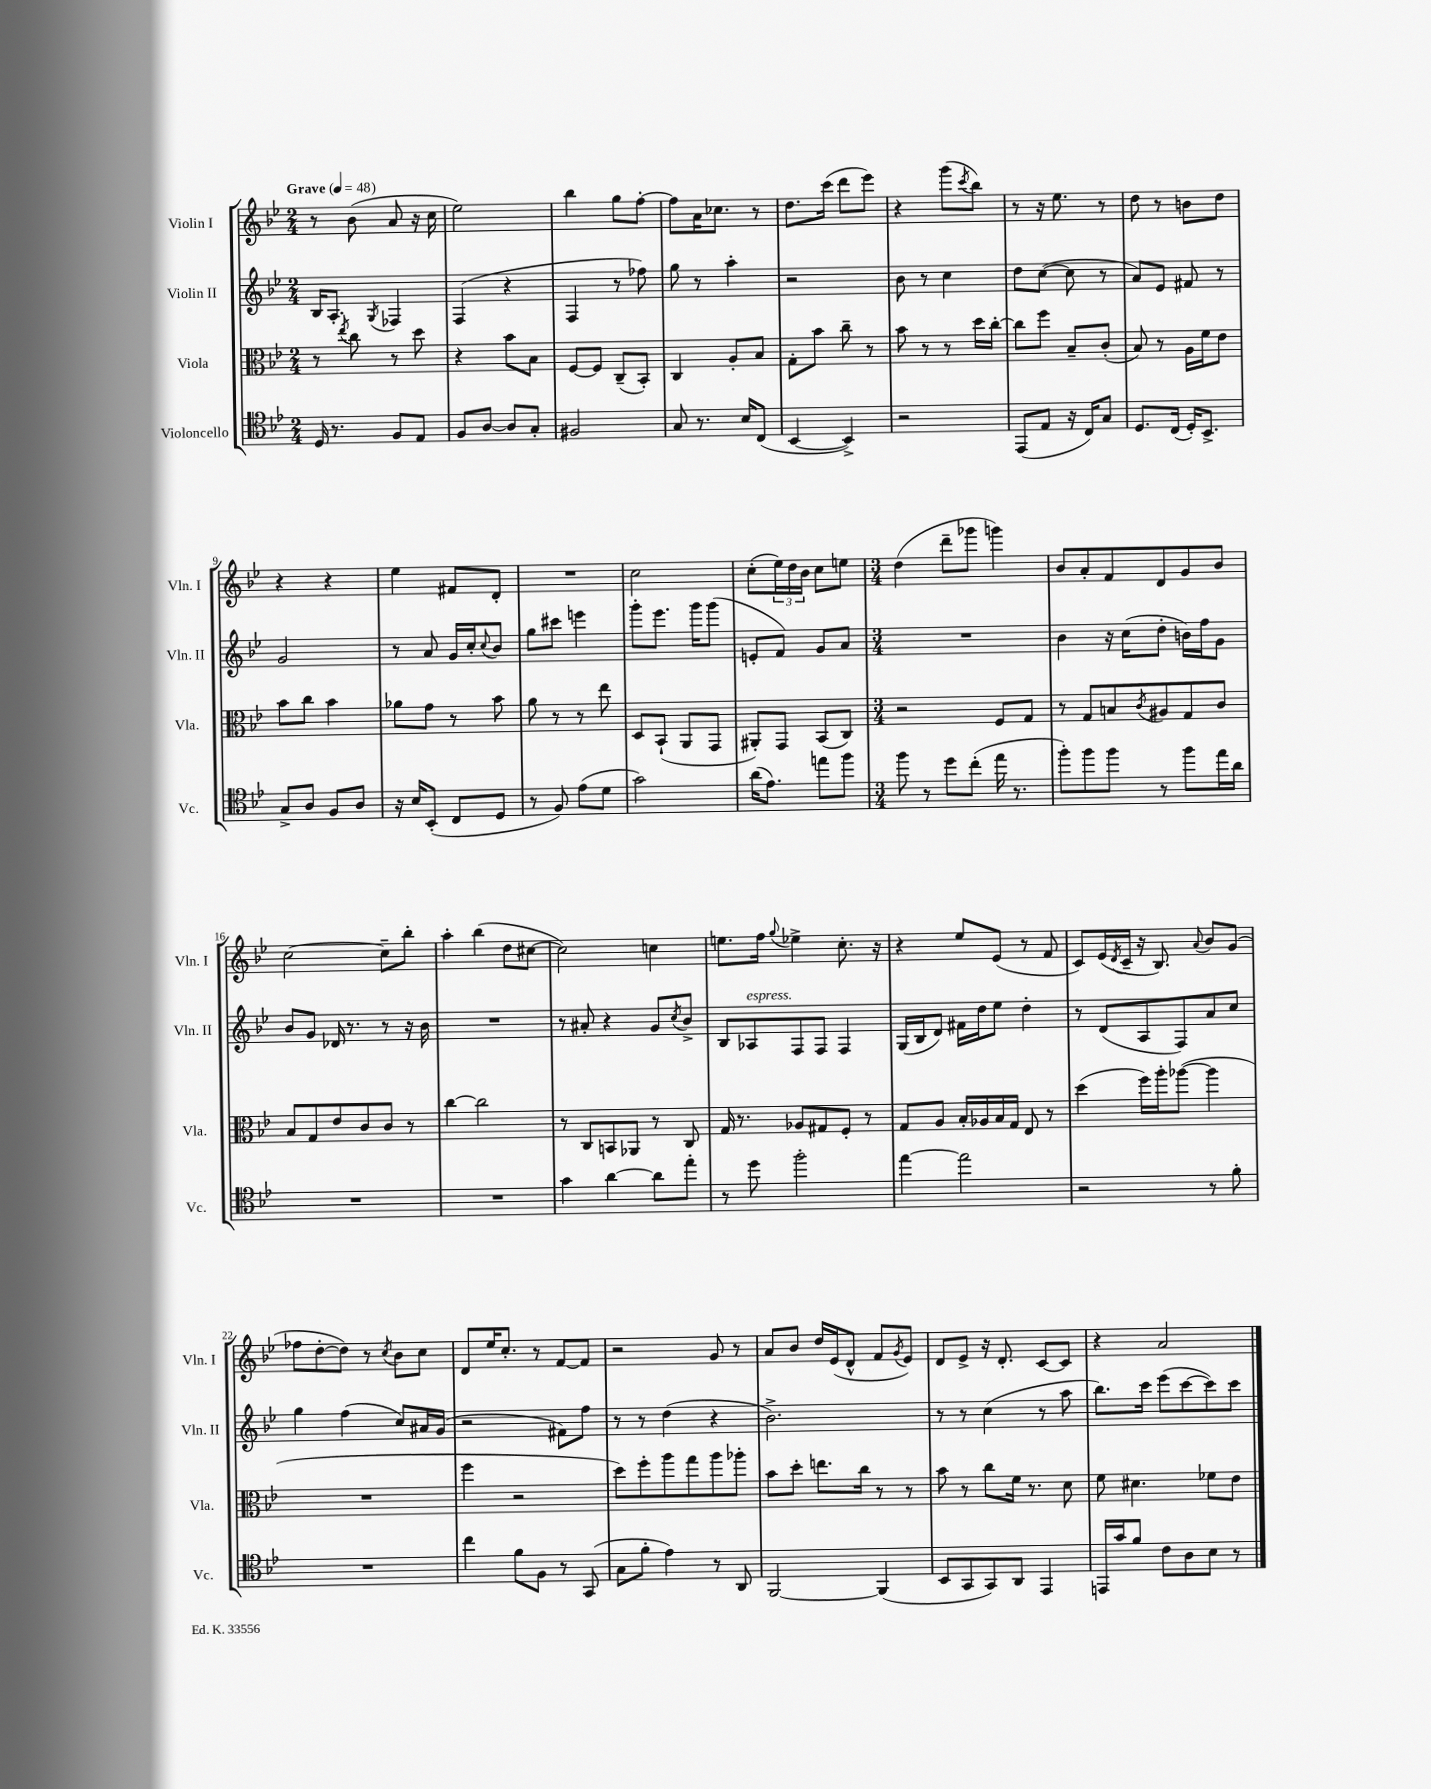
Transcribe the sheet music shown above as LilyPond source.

<<
\new StaffGroup <<
\new Staff = "s0" \with { instrumentName = "Violin I" shortInstrumentName = "Vln. I" } {
    \clef treble \key bes \major \numericTimeSignature \time 2/4 \tempo "Grave" 4 = 48
    r8 bes'8( a'8 r16 c''16 |
    ees''2) |
    bes''4 g''8 f''8~-. |
    f''8 a'16 ces''8. r8 |
    d''8. c'''16( d'''8 ees'''8) |
    r4 g'''8( \acciaccatura { c'''8 } bes''8) |
    r8 r16 ees''8. r8 |
    d''8 r8 b'8 d''8 |
    r4 r4 |
    ees''4 fis'8 d'8-. |
    R2 |
    c''2 |
    c''8-.( \tuplet 3/2 { ees''16) d''16 bes'16 } c''8 e''8 |
    \numericTimeSignature \time 3/4 d''4( d'''8-- ges'''8 g'''4) |
    bes'8 a'8-. f'8 d'8 g'8 bes'8 |
    c''2~ c''8-- bes''8-. |
    a''4-. bes''4( d''8 cis''8~ |
    cis''2) c''4 |
    e''8. f''16 \appoggiatura { g''8 } ees''4-> c''8.-. r16 |
    r4 ees''8 ees'8( r8 f'8 |
    c'8) ees'16( \acciaccatura { d'8 } c'16-- r16 bes8.) \appoggiatura { a'8 } bes'8 g'8( |
    fes''8 d''8~-. d''8) r8 \acciaccatura { c''8 } bes'8 c''8 |
    d'8 ees''16 c''8.-. r8 f'8~ f'8 |
    r2 g'8 r8 |
    a'8 bes'8 d''16 ees'16( d'8-^ f'8 \acciaccatura { g'8 } ees'8) |
    d'8 ees'8-> r16 d'8.-. c'8~ c'8 |
    r4 a'2 \bar "|." |
}
\new Staff = "s1" \with { instrumentName = "Violin II" shortInstrumentName = "Vln. II" } {
    \clef treble \key bes \major \numericTimeSignature \time 2/4
    bes16 a8.-. \acciaccatura { g8 } fes4 |
    f4( r4 |
    f4 r8 fes''8) |
    g''8 r8 a''4-. |
    r2 |
    bes'8 r8 c''4 |
    d''8 c''8~( c''8 r8 |
    a'8) ees'8 fis'8 r8 |
    g'2 |
    r8 a'8 g'16 c''16-. \appoggiatura { c''8 } bes'8 |
    g''8 cis'''8 e'''4 |
    g'''8-. ees'''8. g'''16 g'''8( |
    e'8-. f'8) g'8 a'8 |
    \numericTimeSignature \time 3/4 R2. |
    bes'4 r16 c''16( d''8-. b'16) f''16 g'8 |
    bes'8 g'8 des'16 r8. r8 r16 bes'16 |
    R2. |
    r8 ais'8-. r4 g'8 \acciaccatura { c''8 } bes'8-> |
    bes8 aes8^\markup { \italic "espress." } f8 f8 f4 |
    g16( bes16 d'8) fis'16 d''16 ees''8 d''4-. |
    r8 d'8( a8 f8) a'8 c''8 |
    g''4 f''4( c''8) ais'16 g'16( |
    r2 fis'8) f''8 |
    r8 r8 d''4( r4 |
    bes'2.->) |
    r8 r8 c''4( r8 a''8 |
    bes''8.) c'''16 ees'''8( c'''8~ c'''8) c'''8 \bar "|." |
}
\new Staff = "s2" \with { instrumentName = "Viola" shortInstrumentName = "Vla." } {
    \clef alto \key bes \major \numericTimeSignature \time 2/4
    r8 \acciaccatura { ees''8 } c''8 r8 d''8 |
    r4 bes'8 bes8 |
    f8~ f8 c8--( bes,8-.) |
    c4 a8-. bes8 |
    g8-. bes'8 c''8-- r8 |
    bes'8 r8 r8 d''16 c''16~-. |
    c''8 f''8 bes8-- c'8-.( |
    bes8) r8 a16 f'16 ees'8 |
    bes'8 c''8 bes'4 |
    aes'8 g'8 r8 bes'8 |
    a'8 r8 r8 ees''8 |
    d8 bes,8-!( a,8 g,8 |
    ais,8-.) g,8 bes,8( c8) |
    \numericTimeSignature \time 3/4 r2 f8 g8 |
    r8 g8 b8 \acciaccatura { c'8 } ais8 g8 c'8 |
    bes8 g8 ees'8 c'8 c'8 r8 |
    c''4~ c''2 |
    r8 c8 b,8 aes,8 r8 c8 |
    g16 r8. aes8 gis8 f8-. r8 |
    g8 a8 bes16-. aes16 bes16 g16 ees8 r8 |
    d''4( f''16) a''16-. aes''8~( aes''4 |
    R2. |
    f''4 r2 |
    d''8) f''8-. a''8 g''8 a''8 aes''8-. |
    bes'8 d''8-. e''8. c''16 r8 r8 |
    bes'8 r8 c''8 f'16 r8. d'8 |
    f'8 dis'4. fes'8 ees'8 \bar "|." |
}
\new Staff = "s3" \with { instrumentName = "Violoncello" shortInstrumentName = "Vc." } {
    \clef tenor \key bes \major \numericTimeSignature \time 2/4
    d16 r8. f8 ees8 |
    f8 a8~ a8 g8-. |
    fis2 |
    g8 r8. bes16 c8( |
    bes,4~ bes,4->) |
    r2 |
    ees,8( ees8 r16 c16) g8 |
    d8. c16( d16-.) bes,8.-> |
    g8-> a8 f8 a8 |
    r16 bes16 bes,8-.( c8 d8 |
    r8 f8) ees'8( d'8 |
    g'2) |
    a'16( ees'8.) e''8 f''8 |
    \numericTimeSignature \time 3/4 f''8 r8 d''8 c''8-.( ees''16 r8. |
    f''8-.) f''8 f''8 r8 f''8 ees''16 a'16 |
    R2. |
    R2. |
    g'4 a'4~ a'8 ees''8-. |
    r8 d''8 f''2-. |
    ees''4~ ees''2 |
    r2 r8 f'8-. |
    R2. |
    c''4 f'8 f8 r8 g,8( |
    g8 f'8-. ees'4) r8 a,8 |
    f,2~ f,4( |
    bes,8 g,8 g,8) a,8 ees,4 |
    e,16 g'16 f'8 c'8 a8 bes8 r8 \bar "|." |
}
>>
>>
